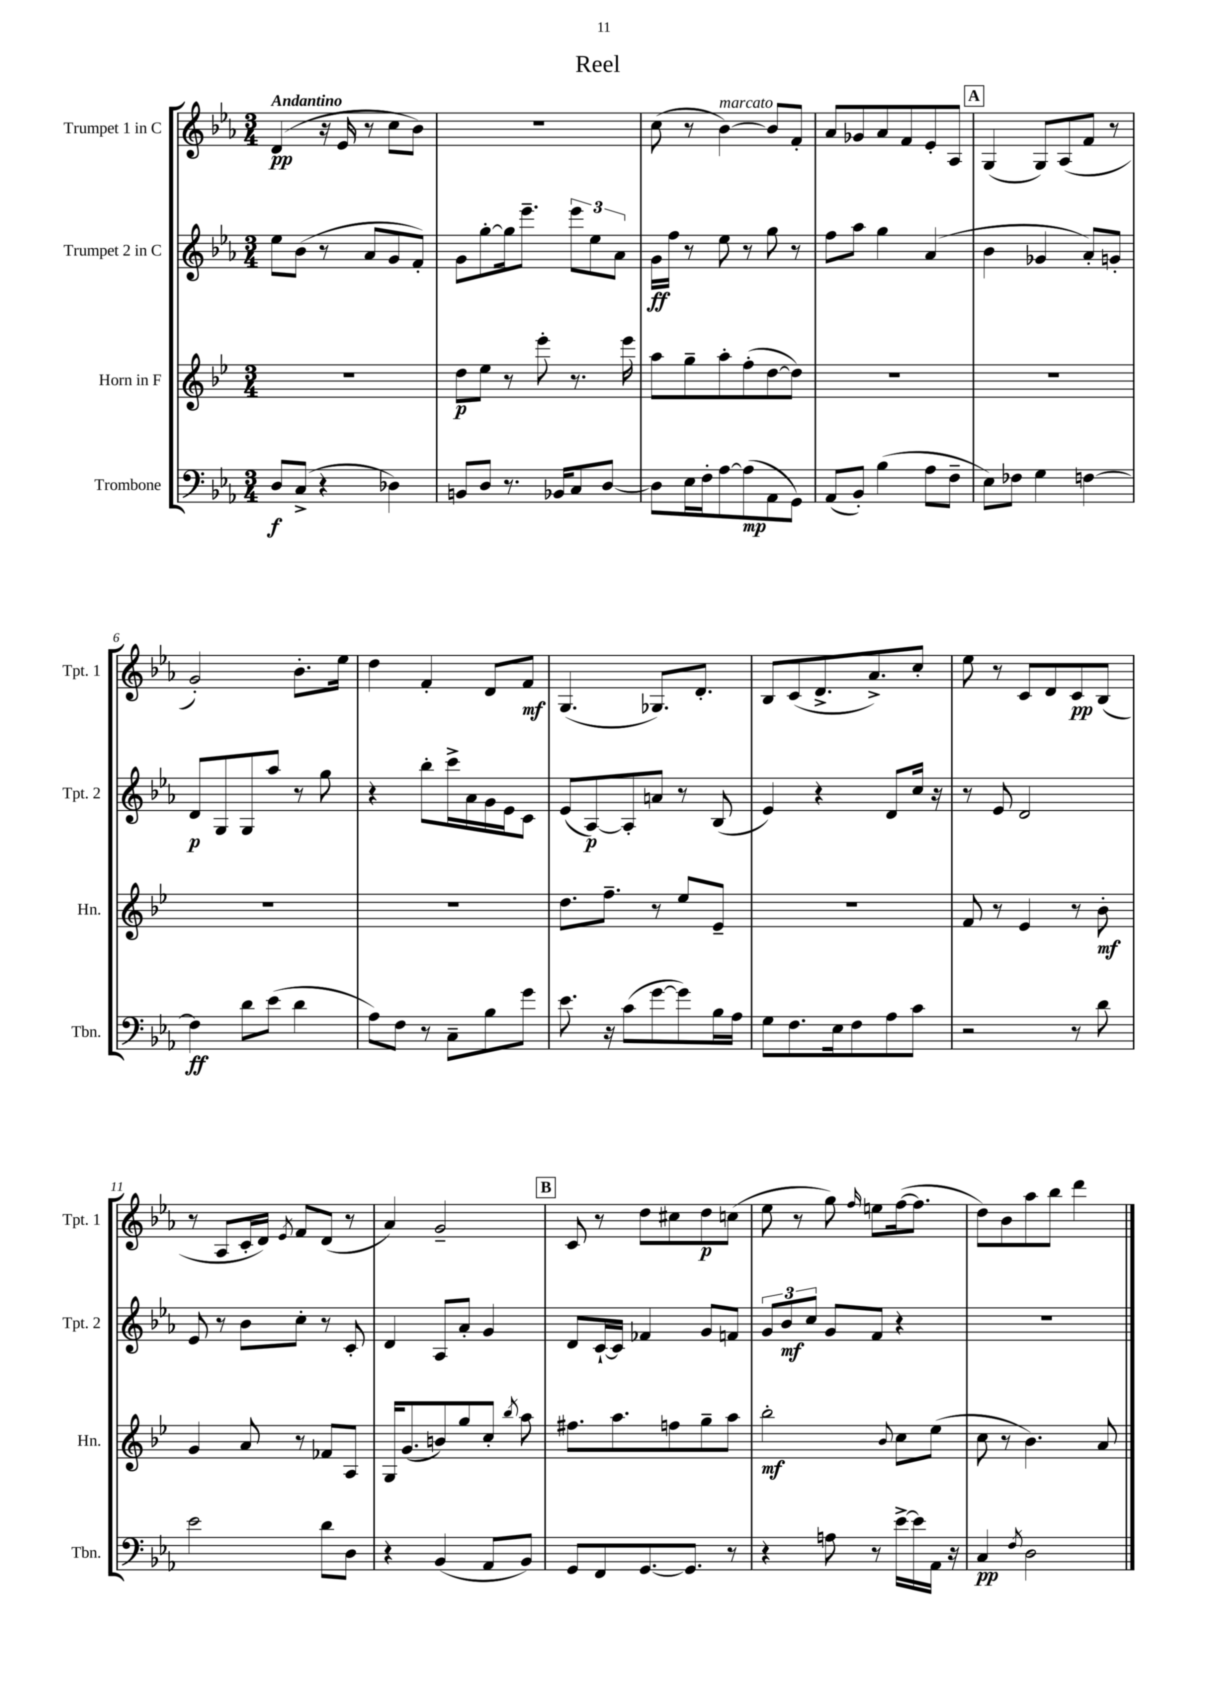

**kern	**dynam	**kern	**dynam	**kern	**dynam	**kern	**dynam
*part4	*part4	*part3	*part3	*part2	*part2	*part1	*part1
*staff4	*staff4	*staff3	*staff3	*staff2	*staff2	*staff1	*staff1
*I"Trombone	*	*I"Horn in F	*	*I"Trumpet 2 in C	*	*I"Trumpet 1 in C	*
*I'Tbn.	*	*I'Hn.	*	*I'Tpt. 2	*	*I'Tpt. 1	*
*clefF4	*	*clefG2	*	*clefG2	*	*clefG2	*
*k[b-e-a-]	*	*k[b-e-]	*	*k[b-e-a-]	*	*k[b-e-a-]	*
*M3/4	*	*M3/4	*	*M3/4	*	*M3/4	*
=1	=1	=1	=1	=1	=1	=1	=1
!	!	!	!	!	!	!LO:TX:a:B:t=Andantino	!
8D/L	f	2.r	.	8ee-\L	.	(4d/	pp
(8C^/J	.	.	.	(8b-\J	.	.	.
4r	.	.	.	8r	.	16r	.
.	.	.	.	.	.	16e-/	.
.	.	.	.	8a-/L	.	8r	.
4D-X\)	.	.	.	8g/	.	8cc\L	.
.	.	.	.	8f'/J)	.	8b-\J)	.
=2	=2	=2	=2	=2	=2	=2	=2
8BBn/L	.	8dd\L	p	8g\L	.	2.r	.
8D/J	.	8ee-\J	.	[8gg'\	.	.	.
8.r	.	8r	.	16gg\k]	.	.	.
.	.	.	.	8.eee-~\J	.	.	.
.	.	8eee-'\	.	.	.	.	.
16BB-X/KL	.	.	.	.	.	.	.
8C/	.	8.r	.	12eee-\L	.	.	.
.	.	.	.	12ee-\	.	.	.
[8D/J	.	.	.	.	.	.	.
.	.	.	.	12a-\J	.	.	.
.	.	16eee-\	.	.	.	.	.
=3	=3	=3	=3	=3	=3	=3	=3
8D\L]	.	8aa\L	.	16g\LL	ff	(8cc\	.
.	.	.	.	16ff\JJ	.	.	.
16E-\L	.	8gg~\	.	8r	.	8r	.
16F'\J	.	.	.	.	.	.	.
!	!	!	!	!	!	!LO:TX:a:i:t=marcato	!
[8A-\	.	8aa'\	.	8ee-\	.	[4b-\)	.
(8A-\]	mp	(8ff'\	.	8r	.	.	.
8AA-\	.	[8dd\	.	8gg\	.	8b-/L]	.
8GG\J)	.	8dd\J])	.	8r	.	8f'/J	.
=4	=4	=4	=4	=4	=4	=4	=4
(8AA-/L	.	2.r	.	8ff\L	.	8a-/L	.
8BB-'/J)	.	.	.	8aa-\J	.	8g-X/	.
(4B-\	.	.	.	4gg\	.	8a-/	.
.	.	.	.	.	.	8f/	.
8A-\L	.	.	.	(4a-/	.	8e-'/	.
8F~\J	.	.	.	.	.	8A-/J	.
!!LO:REH:place=s1:t=A
=5	=5	=5	=5	=5	=5	=5	=5
8E-\L)	.	2.r	.	4b-\	.	(4G/	.
8F-X\J	.	.	.	.	.	.	.
4G\	.	.	.	4g-X/	.	8G/L)	.
.	.	.	.	.	.	(8A-/	.
[4Fn\	.	.	.	8a-'/L)	.	8f/J	.
.	.	.	.	8gn'/J	.	8r	.
!!LO:LB:g=z
=6	=6	=6	=6	=6	=6	=6	=6
4F\]	ff	2.r	.	8d/L	p	2g'/)	.
.	.	.	.	8G/	.	.	.
8d\L	.	.	.	8G/	.	.	.
(8e-\J	.	.	.	8aa-/J	.	.	.
4d\	.	.	.	8r	.	8.b-'\L	.
.	.	.	.	8gg\	.	.	.
.	.	.	.	.	.	16ee-\Jk	.
=7	=7	=7	=7	=7	=7	=7	=7
8A-\L)	.	2.r	.	4r	.	4dd\	.
8F\J	.	.	.	.	.	.	.
8r	.	.	.	8bb-'\L	.	4f'/	.
8C~\L	.	.	.	16ccc^\L	.	.	.
.	.	.	.	16a-\	.	.	.
8B-\	.	.	.	16g\	.	8d/L	.
.	.	.	.	16e-\J	.	.	.
8g\J	.	.	.	8c\J	.	8f/J	mf
=8	=8	=8	=8	=8	=8	=8	=8
8.e-\	.	8.dd\L	.	(8e-/L	.	(4.G/	.
.	.	.	.	[8A-/)	p	.	.
16r	.	8.ff~\J	.	.	.	.	.
(8c\L	.	.	.	8A-'/]	.	.	.
[8g\	.	8r	.	8an/J	.	8.G-X/L)	.
8g\])	.	8ee-/L	.	8r	.	.	.
.	.	.	.	.	.	8.d'/J	.
16B-\L	.	8e-~/J	.	(8B-/	.	.	.
16A-\JJ	.	.	.	.	.	.	.
=9	=9	=9	=9	=9	=9	=9	=9
8G\L	.	2.r	.	4e-/)	.	8B-/L	.
8.F\	.	.	.	.	.	(8c/	.
.	.	.	.	4r	.	8.d^/	.
16E-\k	.	.	.	.	.	.	.
8F\	.	.	.	.	.	.	.
.	.	.	.	.	.	8.a-^/)	.
8A-\	.	.	.	8d/L	.	.	.
8c\J	.	.	.	16cc/Jk	.	8cc'/J	.
.	.	.	.	16r	.	.	.
=10	=10	=10	=10	=10	=10	=10	=10
2r	.	8f/	.	8r	.	8ee-\	.
.	.	8r	.	8e-/	.	8r	.
.	.	4e-/	.	2d/	.	8c/L	.
.	.	.	.	.	.	8d/	.
8r	.	8r	.	.	.	8c/	pp
8d\	.	8b-'\	mf	.	.	(8B-/J	.
!!LO:LB:g=z
=11	=11	=11	=11	=11	=11	=11	=11
2e-\	.	4g/	.	8e-/	.	8r	.
.	.	.	.	8r	.	8A-/L	.
.	.	8a/	.	8b-\L	.	16c'/L	.
.	.	.	.	.	.	16d/JJ)	.
.	.	.	.	.	.	8qe-/	.
.	.	8r	.	8cc'\J	.	8f/L	.
8d\L	.	8f-X/L	.	8r	.	(8d/J	.
8D\J	.	8A/J	.	8c'/	.	8r	.
=12	=12	=12	=12	=12	=12	=12	=12
4r	.	16G/KL	.	4d/	.	4a-/)	.
.	.	(8.g/	.	.	.	.	.
(4BB-/	.	8bn/)	.	8A-/L	.	2g~/	.
.	.	8gg/	.	8a-'/J	.	.	.
8AA-/L	.	8cc'/J	.	4g/	.	.	.
.	.	8qbb-/	.	.	.	.	.
8BB-/J)	.	8aa\	.	.	.	.	.
!!LO:REH:place=s1:t=B
=13	=13	=13	=13	=13	=13	=13	=13
8GG/L	.	8.ff#X\L	.	8d/L	.	8c/	.
8FF/	.	.	.	[16c`/L	.	8r	.
.	.	8.aa\	.	16c/JJ]	.	.	.
[8.GG/	.	.	.	4f-X/	.	8dd\L	.
.	.	8ffn\	.	.	.	8cc#X\	.
8.GG/J]	.	.	.	.	.	.	.
.	.	8gg~\	.	8g/L	.	8dd\	p
8r	.	8aa\J	.	8fn/J	.	(8ccn\J	.
=14	=14	=14	=14	=14	=14	=14	=14
4r	.	2bb-'\	mf	12g/L	.	8ee-\	.
.	.	.	.	12b-/	mf	.	.
.	.	.	.	.	.	8r	.
.	.	.	.	12cc/J	.	.	.
8An\	.	.	.	8g/L	.	8gg\)	.
.	.	.	.	.	.	16qqff/	.
8r	.	.	.	8f/J	.	8een\L	.
.	.	8qqb-/	.	.	.	.	.
[16e-^\LL	.	8cc\L	.	4r	.	([16ff\k	.
16e-\]	.	.	.	.	.	8.ff\J]	.
16AA-\JJ	.	(8ee-\J	.	.	.	.	.
16r	.	.	.	.	.	.	.
=15	=15	=15	=15	=15	=15	=15	=15
4C/	pp	8cc\	.	2.r	.	8dd\L)	.
.	.	8r	.	.	.	8b-\	.
8qF/	.	.	.	.	.	.	.
2D\	.	4.b-\)	.	.	.	8aa-\	.
.	.	.	.	.	.	8bb-\J	.
.	.	.	.	.	.	4ddd\	.
.	.	8a/	.	.	.	.	.
==	==	==	==	==	==	==	==
*-	*-	*-	*-	*-	*-	*-	*-
